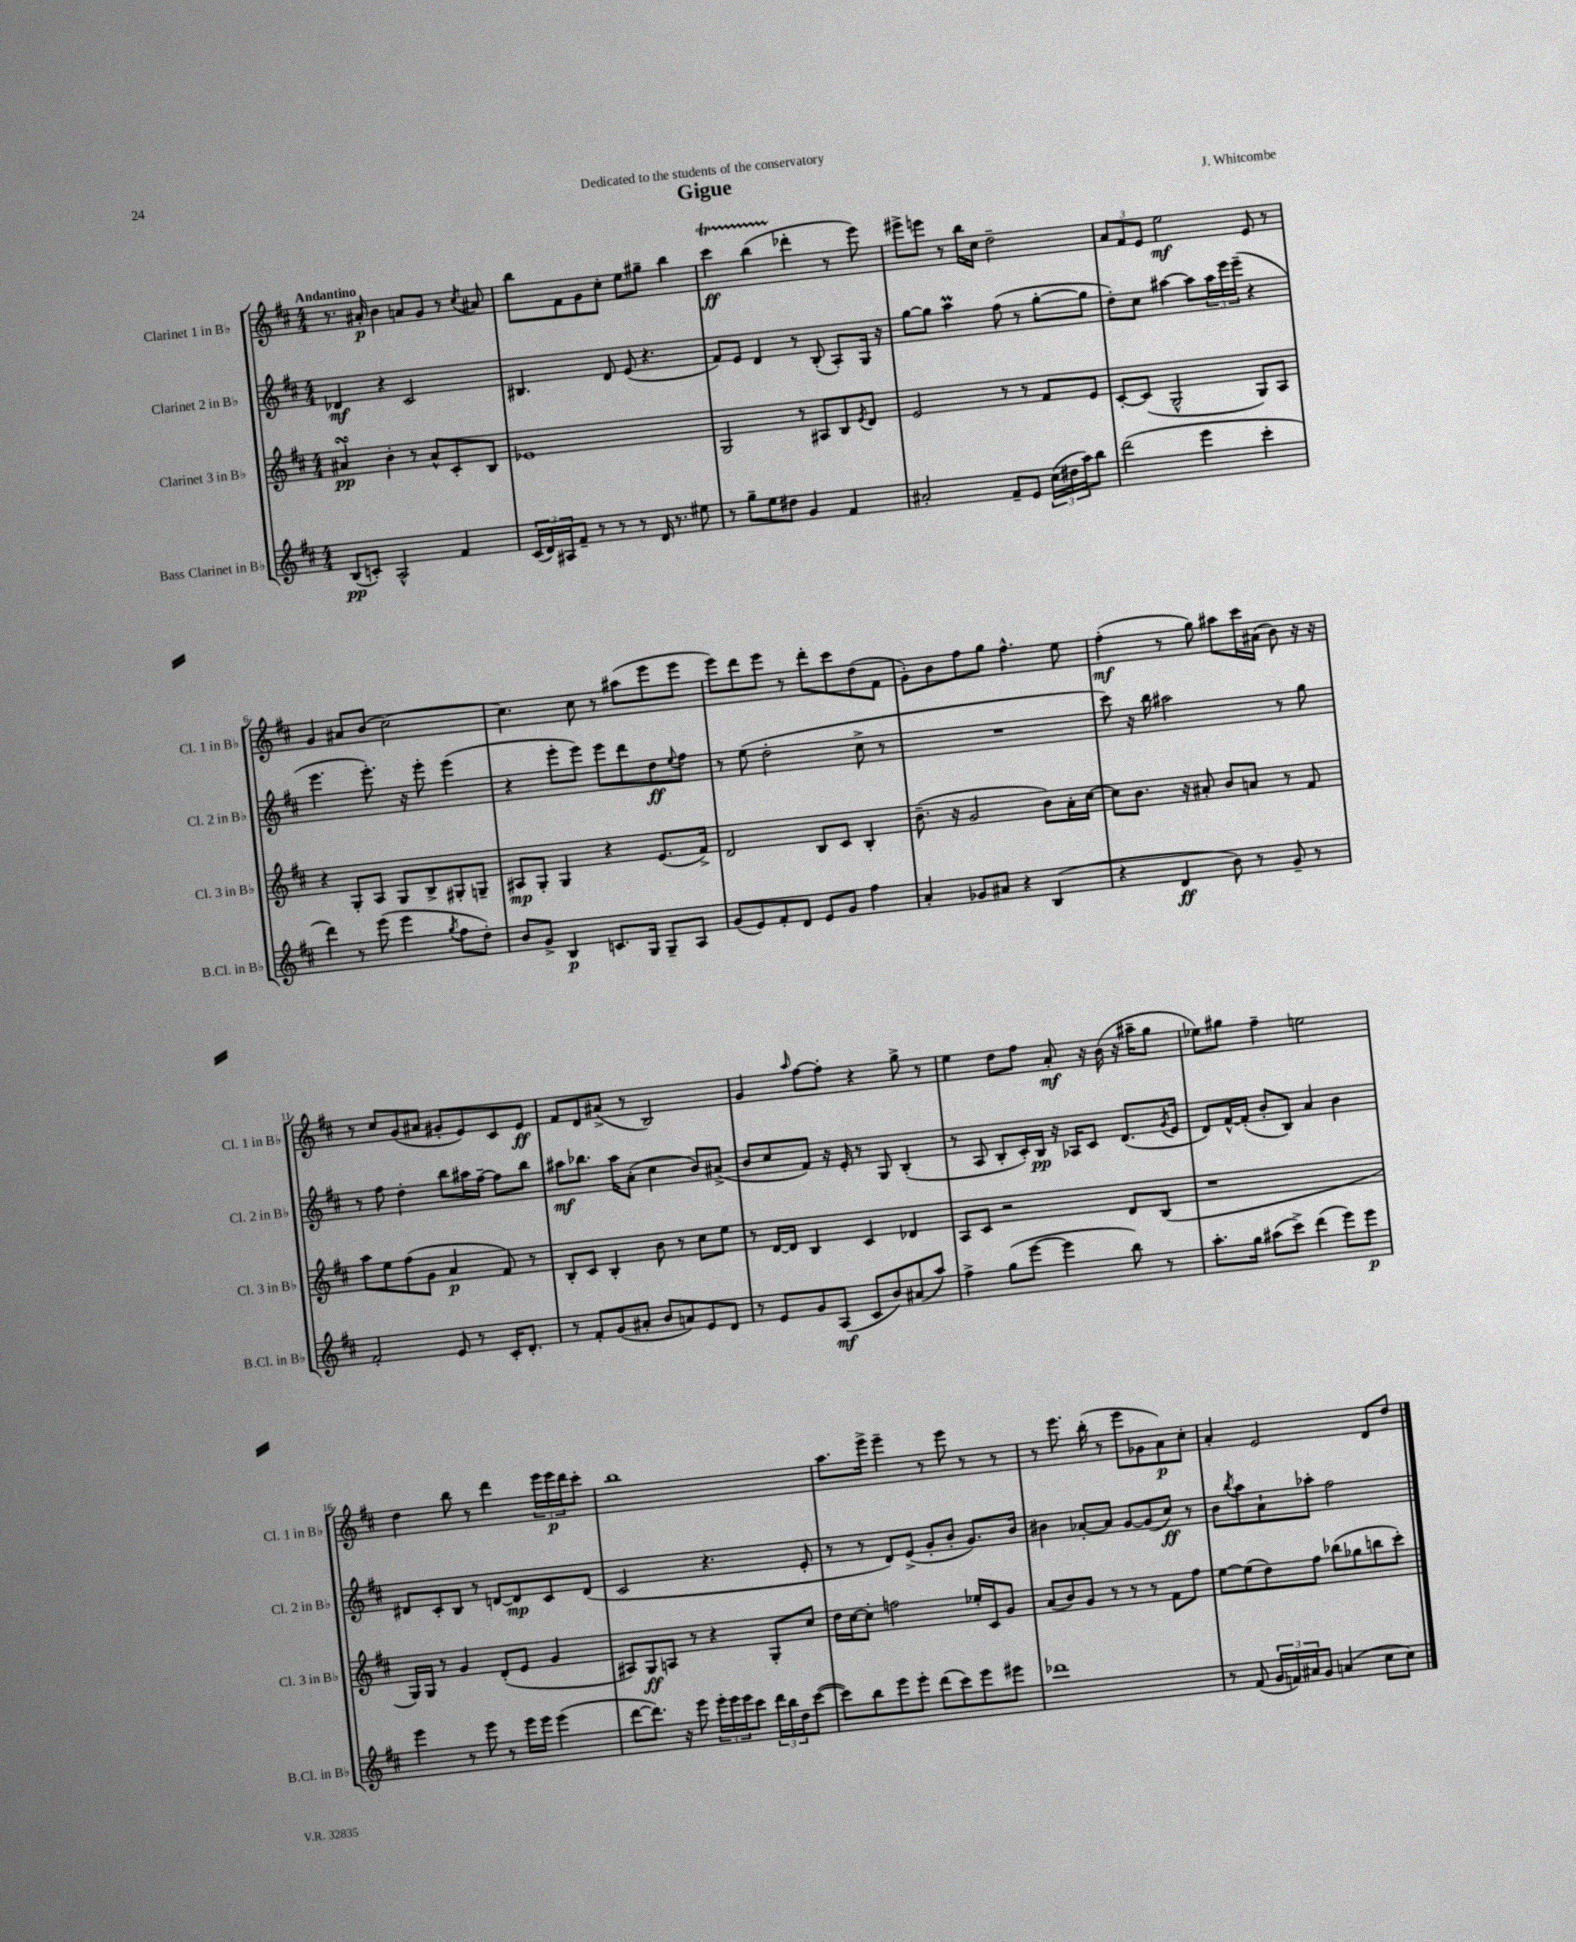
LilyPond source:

\header { title = "Gigue" composer = "J. Whitcombe" dedication = "Dedicated to the students of the conservatory" }
<<
\new StaffGroup <<
\new Staff = "s0" \with { instrumentName = "Clarinet 1 in Bb" shortInstrumentName = "Cl. 1 in Bb" } {
    \clef treble \key d \major \numericTimeSignature \time 4/4 \tempo "Andantino"
    r8. ais'16-.\p b'4 a'8 g'8 r8 \acciaccatura { cis''8 } ais'8 |
    b''8 fis'8 g'8 cis''8-. e''8 gis''8-- b''4 |
    cis'''4\startTrillSpan\ff b''4( des'''4-.\stopTrillSpan r8 e'''8) |
    eis'''8-> e'''8 r8 b''16 cis''16 d''2-- |
    \tuplet 3/2 { a'8 fis'8 e'8 } e''2\mf e'8 r8 |
    g'4 ais'8 b'8( cis''2~) |
    cis''4. cis''8 r8 ais''8( e'''8 e'''8 |
    e'''8) d'''8 e'''8 r8 d'''8-. cis'''8 d''8( fis'8 |
    g'8-.) b'8 fis''8 g''8 fis''4.-^ e''8 |
    fis''4-.\mf( r8 g''8) ais''8 cis'''16 ais'16( b'8) r16 r16 |
    r8 cis''8 g'8( ais'8 gis'8-. e'8) cis'8 e'8\ff |
    fis'8 d'8 ais'8->( r8 b2) |
    g'4 \grace { a''16 } fis''8~ fis''8-. r4 g''8-> r8 |
    e''4 d''8 fis''8 a'8-.\mf r16 b'16( r16 ais''16-- g''8 |
    ees''8) gis''8 fis''4-- e''2 |
    d''4 b''8 r8 d'''4 \tuplet 3/2 { e'''16 e'''16\p d'''16 } cis'''8-. |
    b''1 |
    a''8. e'''16-> e'''4-- r8 e'''8 r8 r8 |
    r8 e'''8. b''16-.( r8 e'''8 ges'8 a'8\p) cis''8-. |
    a'4-. e'2 d'8 d''8 \bar "|." |
}
\new Staff = "s1" \with { instrumentName = "Clarinet 2 in Bb" shortInstrumentName = "Cl. 2 in Bb" } {
    \clef treble \key d \major \numericTimeSignature \time 4/4
    des'4\mf r4 cis'2 |
    bis4. d'8 e'8( r4. |
    fis'8) e'8 d'4 r8 b8-.( a8-.) g16 r16 |
    g''8~ g''8 a''4\prall fis''8( r8 g''8~-. g''8 |
    d''8-.) cis''8 ais''4~ ais''8 \tuplet 3/2 { ais''16 e'''16 e'''16--( } r4 |
    e'''4. e'''8.-.) r16 e'''8-. e'''4( |
    r4 e'''8-. e'''8) e'''8 d'''8 d''8\ff \appoggiatura { e''8 } fis''8 |
    r8 e''8( d''2-. cis''8-> r8 |
    R1 |
    cis'''8) r16 b''16 ais''2 r8 g''8 |
    r8 fis''8 d''4-. b''8 ais''16 fis''16~-- fis''8 b''8 |
    ais''8\mf bes''8. ais''16 a'8-.( cis''4 b'8) ais'8->( |
    b'8 cis''8 fis'8) r16 e'16-. r8 g8 b4-.( |
    r8 a8 b8-. cis'16-.) b16\pp r16 aes16 cis'8 d'8.( \acciaccatura { g'8 } e'16 |
    d'8) fis'16~-^ fis'16-.( b'8-. b8) a'4 b'4 |
    dis'8 cis'8-. b8 r8 d'8~ d'8\mp cis'8 d'8( |
    cis'2 r4. e'8-. |
    r8 r8 d'8) e'8->( g'8-. b'8-. g'8.) b'16 |
    bis'4 aes'8~-. aes'8 g'8~ g'8( cis''8\ff) r8 |
    b'8 \acciaccatura { b''8 } a''8 a'8-! aes''8-. fis''2 \bar "|." |
}
\new Staff = "s2" \with { instrumentName = "Clarinet 3 in Bb" shortInstrumentName = "Cl. 3 in Bb" } {
    \clef treble \key d \major \numericTimeSignature \time 4/4
    ais'4\turn\pp b'4-. r8 ais'8-^ cis'8-. b8 |
    ees'1 |
    g2 r8 ais8 b8 \acciaccatura { e'8 } d'8 |
    e'2 r8 r8 fis'8 e'8 |
    cis'8~-. cis'8( g2-^ g8) a8 |
    r4 g8-. a8 g8 b8-> gis8-. g8-- |
    ais8\mp g8-. g4 r4 e'8.( fis'16->) |
    d'2 b8 cis'8 b4-. |
    b'8.--( r16 g'2 b'8) a'16-. cis''16~ |
    cis''8 b'8. r16 ais'8-. b'8 a'8 r8 fis'8 |
    a''8 e''8 fis''8( g'8 a'4\p fis'8) r8 |
    b8-. cis'8 b4-. b'8 r8 cis''8 e''8 |
    r8 d'16~ d'16 b4 cis'4 des'4 |
    a8 cis'8 r2 d'8 b8( |
    r1 |
    g16) g16 r8 g'4 d'8-.( e'8 g'4 |
    ais8) g8\ff a8 r8 r4 g8-. cis''8 |
    d''16 cis''16~ cis''8-. f''2 ees''16-. cis'16 g'8 |
    a'8( b'8) g'8 r8 r8 r8 fis'8 fis''8 |
    e''8~ e''8( d''8) fis''8 bes''8( ges''8 b''8 cis'''8-.) \bar "|." |
}
\new Staff = "s3" \with { instrumentName = "Bass Clarinet in Bb" shortInstrumentName = "B.Cl. in Bb" } {
    \clef treble \key d \major \numericTimeSignature \time 4/4
    b8\pp( c'8-.) a2-^ fis'4 |
    \tuplet 3/2 { cis'16( d'16) ais16 } fis'8-- r8 r8 r8 d'16 r8. eis''8 |
    r8 g''8-- e''8 dis''8 g'4 fis'4 |
    ais'2-. fis'8-- e'8 \tuplet 3/2 { cis''16( dis''16 a''16) } b''8 |
    d'''2( e'''4 cis'''4-. |
    d'''4) r8 e'''8( e'''4 \acciaccatura { g''8 } fis''8 d''8-.) |
    b'8 g'8-> b4\p c'8. g16 g8-- a8 |
    g'8( e'8) fis'8-. d'8 e'8 g'8 fis''4 |
    a'4-. ges'8 ais'8 r4 b4( |
    r4 d'4\ff b'8) r8 g'8-- r8 |
    fis'2-. e'8 r8 cis'16-. d'8.-. |
    r8 fis'8-. g'8( ais'8-. b'8 a'8) e'8 d'8 |
    r8 e'8 g'8 a8\mf( cis'8 b'8) ais'8( a''8) |
    fis''4-> g''8( e'''8~ e'''4 b''8) r8 |
    a''8.-. g''16 ais''8( cis'''8->) d'''4( e'''8) e'''8\p |
    e'''4 r8 e'''8 r8 e'''16 e'''16 e'''4( |
    d'''8~ d'''8.) r16 e'''8 \tuplet 3/2 { e'''16-. e'''16 e'''16 } cis'''8 \tuplet 3/2 { d'''16 b''16 d''16 } cis'''8~( |
    cis'''8) b''8 e'''8 e'''8-. d'''8( cis'''8) e'''8 eis'''8 |
    des'''1 |
    r8 fis'8( \tuplet 3/2 { g'16 f'16) ais'16 } g'8 a'4( cis''8 cis''8) \bar "|." |
}
>>
>>
